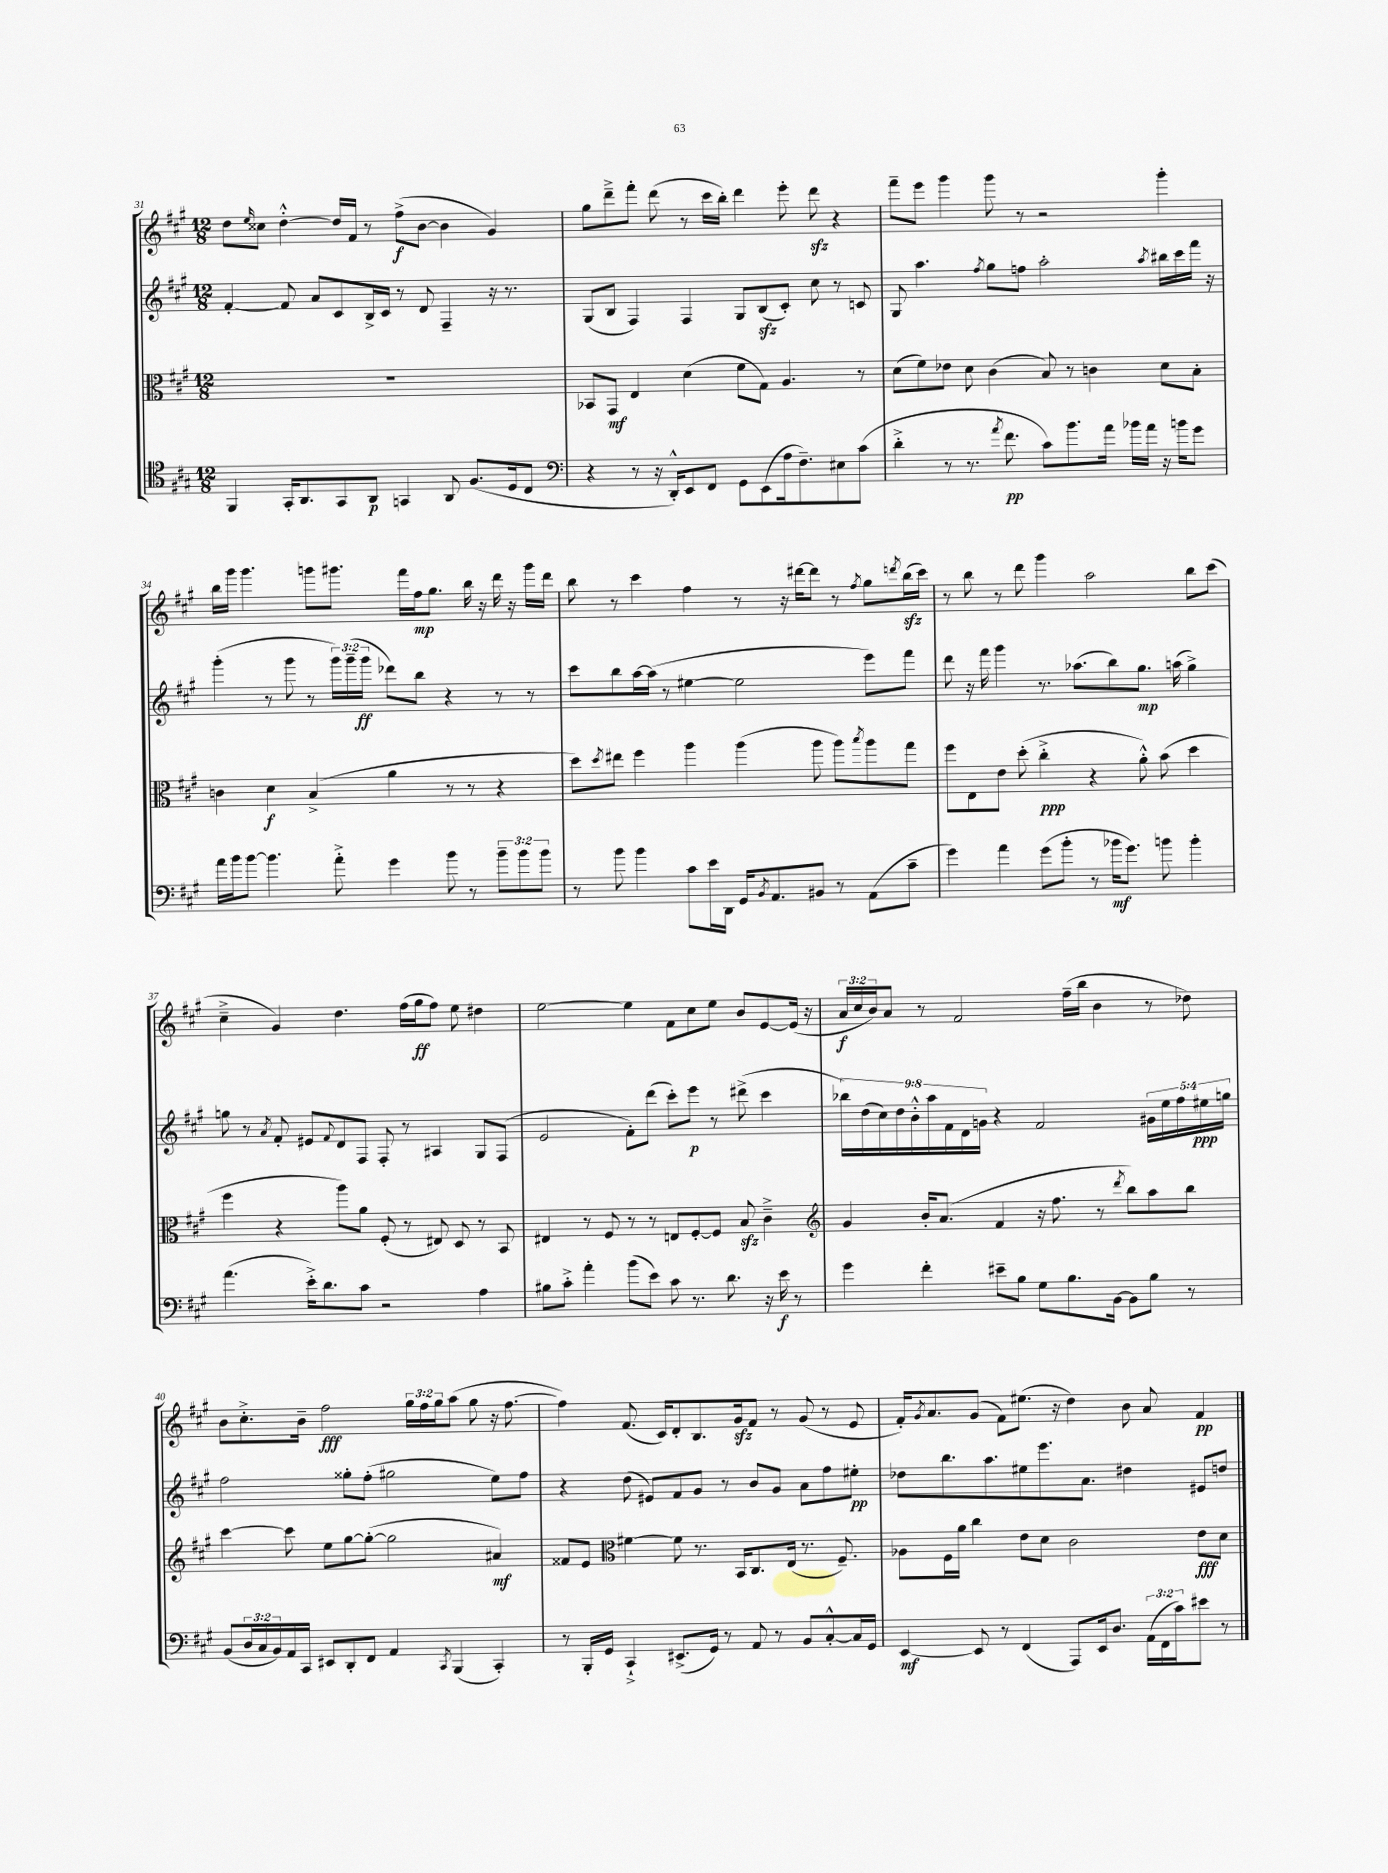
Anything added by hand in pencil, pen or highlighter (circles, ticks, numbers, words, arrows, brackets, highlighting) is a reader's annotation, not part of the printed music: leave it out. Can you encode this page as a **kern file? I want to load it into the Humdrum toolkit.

**kern	**dynam	**kern	**dynam	**kern	**dynam	**kern	**dynam
*part4	*part4	*part3	*part3	*part2	*part2	*part1	*part1
*staff4	*staff4	*staff3	*staff3	*staff2	*staff2	*staff1	*staff1
*clefC4	*	*clefC3	*	*clefG2	*	*clefG2	*
*k[f#c#g#]	*	*k[f#c#g#]	*	*k[f#c#g#]	*	*k[f#c#g#]	*
*M12/8	*	*M12/8	*	*M12/8	*	*M12/8	*
=31	=31	=31	=31	=31	=31	=31	=31
4FF#/	.	1.r	.	[4f#'/	.	8dd\L	.
.	.	.	.	.	.	16qqee/	.
.	.	.	.	.	.	8cc##X\J	.
16GG#'/KL	.	.	.	8f#/]	.	[4dd'^^\	.
8.AA/	.	.	.	.	.	.	.
.	.	.	.	8a/L	.	.	.
8GG#/	.	.	.	8c#/	.	16dd/LL]	.
.	.	.	.	.	.	16f#/JJ	.
8AA/J	p	.	.	16B^/L	.	8r	.
.	.	.	.	16c#/JJ	.	.	.
4GGn/	.	.	.	8r	.	(8ff#^\L	f
.	.	.	.	8d/	.	[8b\J	.
8AA/	.	.	.	4F#~/	.	4b\]	.
(8.F#/L	.	.	.	.	.	.	.
.	.	.	.	16r	.	4g#/)	.
16D/k	.	.	.	8.r	.	.	.
8C#/J	.	.	.	.	.	.	.
=32	=32	=32	=32	=32	=32	=32	=32
*clefF4	*	*	*	*	*	*	*
4r	.	8BB-X/L	.	(8G#/L	.	8gg#\L	.
.	.	8GG#/J	mf	8B/J	.	8ddd~^\	.
8r	.	4E/	.	4F#/)	.	8fff#'\J	.
16r	.	.	.	.	.	(8ddd\	.
16DD'^^/KL)	.	.	.	.	.	.	.
8EE/	.	(4d\	.	4F#/	.	8r	.
8FF#/J	.	.	.	.	.	16ccc#\LL	.
.	.	.	.	.	.	16bb'\JJ)	.
8GG#\L	.	8f#\L	.	8G#/L	.	4ddd\	.
(8EE\	.	8G#\J)	.	(8Bzz/	.	.	.
16A\k	.	4.A/	.	8c#'/J)	.	8eee'\	.
8.F#~\)	.	.	.	.	.	.	.
.	.	.	.	8cc#\	.	8dddzz\	.
8E#X\	.	.	.	8r	.	4r	.
(8c#\J	.	8r	.	8cn/	.	.	.
=33	=33	=33	=33	=33	=33	=33	=33
4d'^\	.	(8d\L	.	8G#/	.	8fff#~\L	.
.	.	8f#\)	.	4.aa\	.	8eee\J	.
8r	.	8e-X\J	.	.	.	4ggg#\	.
8.r	.	8d\	.	.	.	.	.
.	.	.	.	8qff#/	.	.	.
.	.	(4c#\	.	8gg#\L	.	8ggg#\	.
8qa/	.	.	.	.	.	.	.
8.f#\	pp	.	.	.	.	.	.
.	.	.	.	8ffn\J	.	8r	.
8c#\L)	.	8B/)	.	2aa'\	.	2r	.
8.b\	.	8r	.	.	.	.	.
.	.	4cn\	.	.	.	.	.
16a\Jk	.	.	.	.	.	.	.
16b-X\LL	.	.	.	.	.	.	.
16a\JJ	.	.	.	.	.	.	.
.	.	.	.	8qaa/	.	.	.
16r	.	8d\L	.	16bb#X\LL	.	4ggg#'\	.
16bn\KL	.	.	.	16ccc#\	.	.	.
8g#\J	.	8B'\J	.	16fff#\JJ	.	.	.
.	.	.	.	16r	.	.	.
!!LO:LB:g=z
=34	=34	=34	=34	=34	=34	=34	=34
16a\LL	.	4cn\	.	(4ggg#'\	.	16bb\LL	.
16b\J	.	.	.	.	.	16ggg#\JJ	.
[8b\J	.	.	.	.	.	4.ggg#\	.
4.b\]	.	4d\	f	8r	.	.	.
.	.	.	.	8ggg#\	.	.	.
.	.	(4B^/	.	8r	.	8gggn\L	.
8a'^\	.	.	.	24ggg#\LL)	.	8.ggg#X\J	.
.	.	.	.	(24ggg#~\	.	.	.
.	.	.	.	24ggg#\JJ	ff	.	.
4g#\	.	4a\	.	8ddd-X\L)	.	.	.
.	.	.	.	.	.	16fff#\LL	.
.	.	.	.	8bb\J	.	16ff#\J	mp
.	.	.	.	.	.	8.gg#\J	.
8b\	.	8r	.	4r	.	.	.
8r	.	8r	.	.	.	16bb\	.
.	.	.	.	.	.	16r	.
12b~\L	.	4r	.	8r	.	16ddd\	.
.	.	.	.	.	.	16r	.
12b\	.	.	.	.	.	.	.
.	.	.	.	8r	.	16ggg#\LL	.
12b\J	.	.	.	.	.	.	.
.	.	.	.	.	.	16ddd\JJ	.
=35	=35	=35	=35	=35	=35	=35	=35
8r	.	8dd\L)	.	8ccc#\L	.	8bb\	.
.	.	8qdd/	.	.	.	.	.
8b\	.	8ee#X\J	.	8bb\	.	8r	.
4b\	.	4ff#\	.	[16aa\L	.	4ccc#\	.
.	.	.	.	(16aa\JJ]	.	.	.
.	.	.	.	8r	.	.	.
8c#\L	.	4aa\	.	[4ee#X\	.	4ff#\	.
16e\L	.	.	.	.	.	.	.
16DD\JJ	.	.	.	.	.	.	.
16GG#/KL	.	(4aa\	.	2ee#\]	.	8r	.
8qBB/	.	.	.	.	.	.	.
8.AA/	.	.	.	.	.	.	.
.	.	.	.	.	.	16r	.
.	.	.	.	.	.	[16ddd#X\KL	.
8BB#X/J	.	8aa\	.	.	.	8ddd#\J]	.
8r	.	8aa\L)	.	.	.	8r	.
.	.	8qbb/	.	.	.	8qff#/	.
(8AA\L	.	8aa\	.	8eee\L)	.	8gg#\L	.
.	.	.	.	.	.	8qdddn/	.
8c#~\J	.	8gg#\J	.	8fff#\J	.	(16bbzz\L	.
.	.	.	.	.	.	16ccc#\JJ)	.
=36	=36	=36	=36	=36	=36	=36	=36
4g#\)	.	8ff#\L	.	8ddd\	.	8r	.
.	.	8E\	.	16r	.	8bb\	.
.	.	.	.	16fff#\	.	.	.
4a\	.	8e\J	.	4ggg#\	.	8r	.
.	.	(8dd'\	.	.	.	8ddd\	.
(8g#\L	.	4cc#'^\	ppp	8.r	.	4ggg#\	.
8b'\J	.	.	.	.	.	.	.
.	.	.	.	(8.aa-X\L	.	.	.
8r	.	4r	.	.	.	2aa\	.
16b-X\KL	mf	.	.	8bb\)	.	.	.
8.g#\J)	.	.	.	.	.	.	.
.	.	8a'^^\)	.	8.gg#\J	mp	.	.
8bn\	.	(8b\	.	.	.	.	.
.	.	.	.	(16aan\	.	.	.
4b'\	.	4dd\	.	4gg#^\)	.	8bb\L	.
.	.	.	.	.	.	(8ccc#\J	.
!!LO:LB:g=z
=37	=37	=37	=37	=37	=37	=37	=37
(4.a\	.	4ff#\	.	8ggn\	.	4cc#~^\	.
.	.	.	.	8r	.	.	.
.	.	.	.	8qa/	.	.	.
.	.	4r	.	8f#'/	.	4g#/)	.
16e'^\KL)	.	.	.	8e#X/L	.	.	.
8.d\	.	.	.	.	.	.	.
.	.	.	.	8qqf#/	.	.	.
.	.	8aa\L)	.	8d/	.	4.dd\	.
8c#\J	.	8a\J	.	8F#/J	.	.	.
2r	.	(8F#'/	.	8F#'/	.	.	.
.	.	8r	.	8r	.	(16ff#\LL	.
.	.	.	.	.	.	16gg#\J	ff
.	.	8E#X/)	.	4A#X/	.	8ff#\J)	.
.	.	8D/	.	.	.	8ee\	.
4A\	.	8r	.	8G#/L	.	4dd#X\	.
.	.	8BB/	.	(8F#/J	.	.	.
=38	=38	=38	=38	=38	=38	=38	=38
8B#X\L	.	4E#X/	.	2e/	.	[2ee\	.
8c#'^\J	.	.	.	.	.	.	.
4a'\	.	8r	.	.	.	.	.
.	.	8F#/	.	.	.	.	.
(8b\L	.	8r	.	8f#'\L)	.	4ee\]	.
8e\J)	.	8r	.	(8ddd\J	.	.	.
8c#\	.	8En/L	.	8ccc#'\L)	.	8f#\L	.
8.r	.	[8F#'/	.	8eee\J	p	8cc#\	.
.	.	8F#/J]	.	8r	.	8ee\J	.
8.d\	.	.	.	.	.	.	.
.	.	8Bzz/	.	(8ddd#X^\	.	8b/L	.
16r	.	4c#~^\	.	4ccc#\	.	[8e/	.
16e\	f	.	.	.	.	.	.
8r	.	.	.	.	.	(16e/Jk]	.
.	.	.	.	.	.	16r	.
=39	=39	=39	=39	=39	=39	=39	=39
*	*	*clefG2	*	*	*	*	*
4g#\	.	4g#/	.	18bb-X\LL)	.	24a/LL	f
.	.	.	.	.	.	24cc#/	.
.	.	.	.	(18dd\	.	.	.
.	.	.	.	.	.	24b/J)	.
.	.	.	.	18cc#\)	.	.	.
.	.	.	.	.	.	8a/J	.
.	.	.	.	18dd\	.	.	.
.	.	.	.	18b'^^\	.	.	.
4f#'\	.	16b'/KL	.	.	.	8r	.
.	.	.	.	18aa\	.	.	.
.	.	(8.a/J	.	.	.	.	.
.	.	.	.	18f#\	.	.	.
.	.	.	.	.	.	2f#/	.
.	.	.	.	18d\	.	.	.
.	.	.	.	18gn\JJ	.	.	.
8e#X~\L	.	4f#/	.	4r	.	.	.
8B\J	.	.	.	.	.	.	.
8G#\L	.	16r	.	2f#/	.	.	.
.	.	8.ff#\	.	.	.	.	.
8.B\	.	.	.	.	.	(16ff#~\LL	.
.	.	.	.	.	.	16bb\JJ	.
.	.	8r	.	.	.	4b\	.
[16BB\Jk	.	.	.	.	.	.	.
.	.	8qddd/	.	.	.	.	.
8BB\L]	.	8bb\L)	.	.	.	.	.
8B\J	.	8aa\	.	20g#X\LL	.	8r	.
.	.	.	.	20ee\	.	.	.
.	.	.	.	20ff#\	.	.	.
8r	.	8bb\J	.	.	.	8dd-X\)	.
.	.	.	.	20ee#X\	ppp	.	.
.	.	.	.	20ggn\JJ	.	.	.
!!LO:LB:g=z
=40	=40	=40	=40	=40	=40	=40	=40
(8BB/L	.	[4ccc#\	.	2ff#\	.	8b\L	.
24D/L	.	.	.	.	.	8.cc#'^\	.
24C#/	.	.	.	.	.	.	.
24BB/)	.	.	.	.	.	.	.
16AA/	.	8ccc#\]	.	.	.	.	.
16CC#/JJ	.	.	.	.	.	16b~\Jk	.
8EE#X/L	.	8ee\L	.	.	.	2ff#\	fff
8DD'/	.	[8gg#\	.	8gg##X'\L	.	.	.
8FF#/J	.	(8gg#'\J_	.	(8ff#'\J	.	.	.
4AA/	.	2gg#\]	.	2gg#X\	.	.	.
.	.	.	.	.	.	24gg#\LL	.
.	.	.	.	.	.	24ff#\	.
.	.	.	.	.	.	24gg#\J	.
8qCC#/	.	.	.	.	.	.	.
(4BBB/	.	.	.	.	.	(8aa\J	.
.	.	.	.	.	.	8gg#\	.
4CC#'/)	.	4a#X/)	mf	8ee\L)	.	16r	.
.	.	.	.	.	.	[8.ff#\	.
.	.	.	.	8ff#\J	.	.	.
=41	=41	=41	=41	=41	=41	=41	=41
8r	.	8f##X/L	.	4r	.	4ff#\])	.
16BBB'/LL	.	8e/J	.	.	.	.	.
16GG#/JJ	.	.	.	.	.	.	.
*	*	*clefC3	*	*	*	*	*
4CC#`^/	.	[4f#X\	.	(8dd\	.	(8.f#/	.
.	.	.	.	8e#X/L)	.	.	.
.	.	.	.	.	.	16c#/KL)	.
(8.EE#X^/L	.	8f#\]	.	8f#/	.	8d'/	.
.	.	8.r	.	8g#/J	.	8.B/	.
16GG#/Jk)	.	.	.	.	.	.	.
8r	.	.	.	8r	.	.	.
.	.	16BB/KL	.	.	.	16g#zz/k	.
8AA/	.	8.C#/	.	8b/L	.	8f#/J	.
8r	.	.	.	8g#/J	.	8r	.
.	.	(16E/Jk	.	.	.	.	.
8BB/L	.	8.r	.	8a\L	.	(8g#/	.
[8C#'^^/	.	.	.	8ff#\	.	8r	.
.	.	8.F#~/)	.	.	.	.	.
16C#/L]	.	.	.	8ee#X'\J	pp	8e/	.
16GG#/JJ	.	.	.	.	.	.	.
=42	=42	=42	=42	=42	=42	=42	=42
[4EE/	mf	8A-X\L	.	8dd-X\L	.	16f#'/KL)	.
.	.	.	.	.	.	8qg#/	.
.	.	.	.	.	.	8.a/	.
.	.	16F#\L	.	8.bb\	.	.	.
.	.	16a\JJ	.	.	.	.	.
8EE/]	.	4cc#\	.	.	.	(8g#/J	.
.	.	.	.	8.aa\	.	.	.
8r	.	.	.	.	.	8f#\L)	.
(4FF#/	.	8e\L	.	8ee#X\	.	(8.ee#X\J	.
.	.	8d\J	.	8.eee\	.	.	.
.	.	.	.	.	.	16r	.
8AAA/L)	.	2c#\	.	.	.	4dd\)	.
.	.	.	.	8.a\J	.	.	.
16EE/k	.	.	.	.	.	.	.
8.D/J	.	.	.	.	.	.	.
.	.	.	.	4dd#X\	.	8b\	.
(24AA\LL	.	.	.	.	.	8a/	.
24FF#\	.	.	.	.	.	.	.
24c#\J)	.	.	.	.	.	.	.
8e#X\J	.	8e\L	fff	8e#X/L	.	4f#/	pp
8r	.	8d\J	.	8ddn/J	.	.	.
==	==	==	==	==	==	==	==
*-	*-	*-	*-	*-	*-	*-	*-
